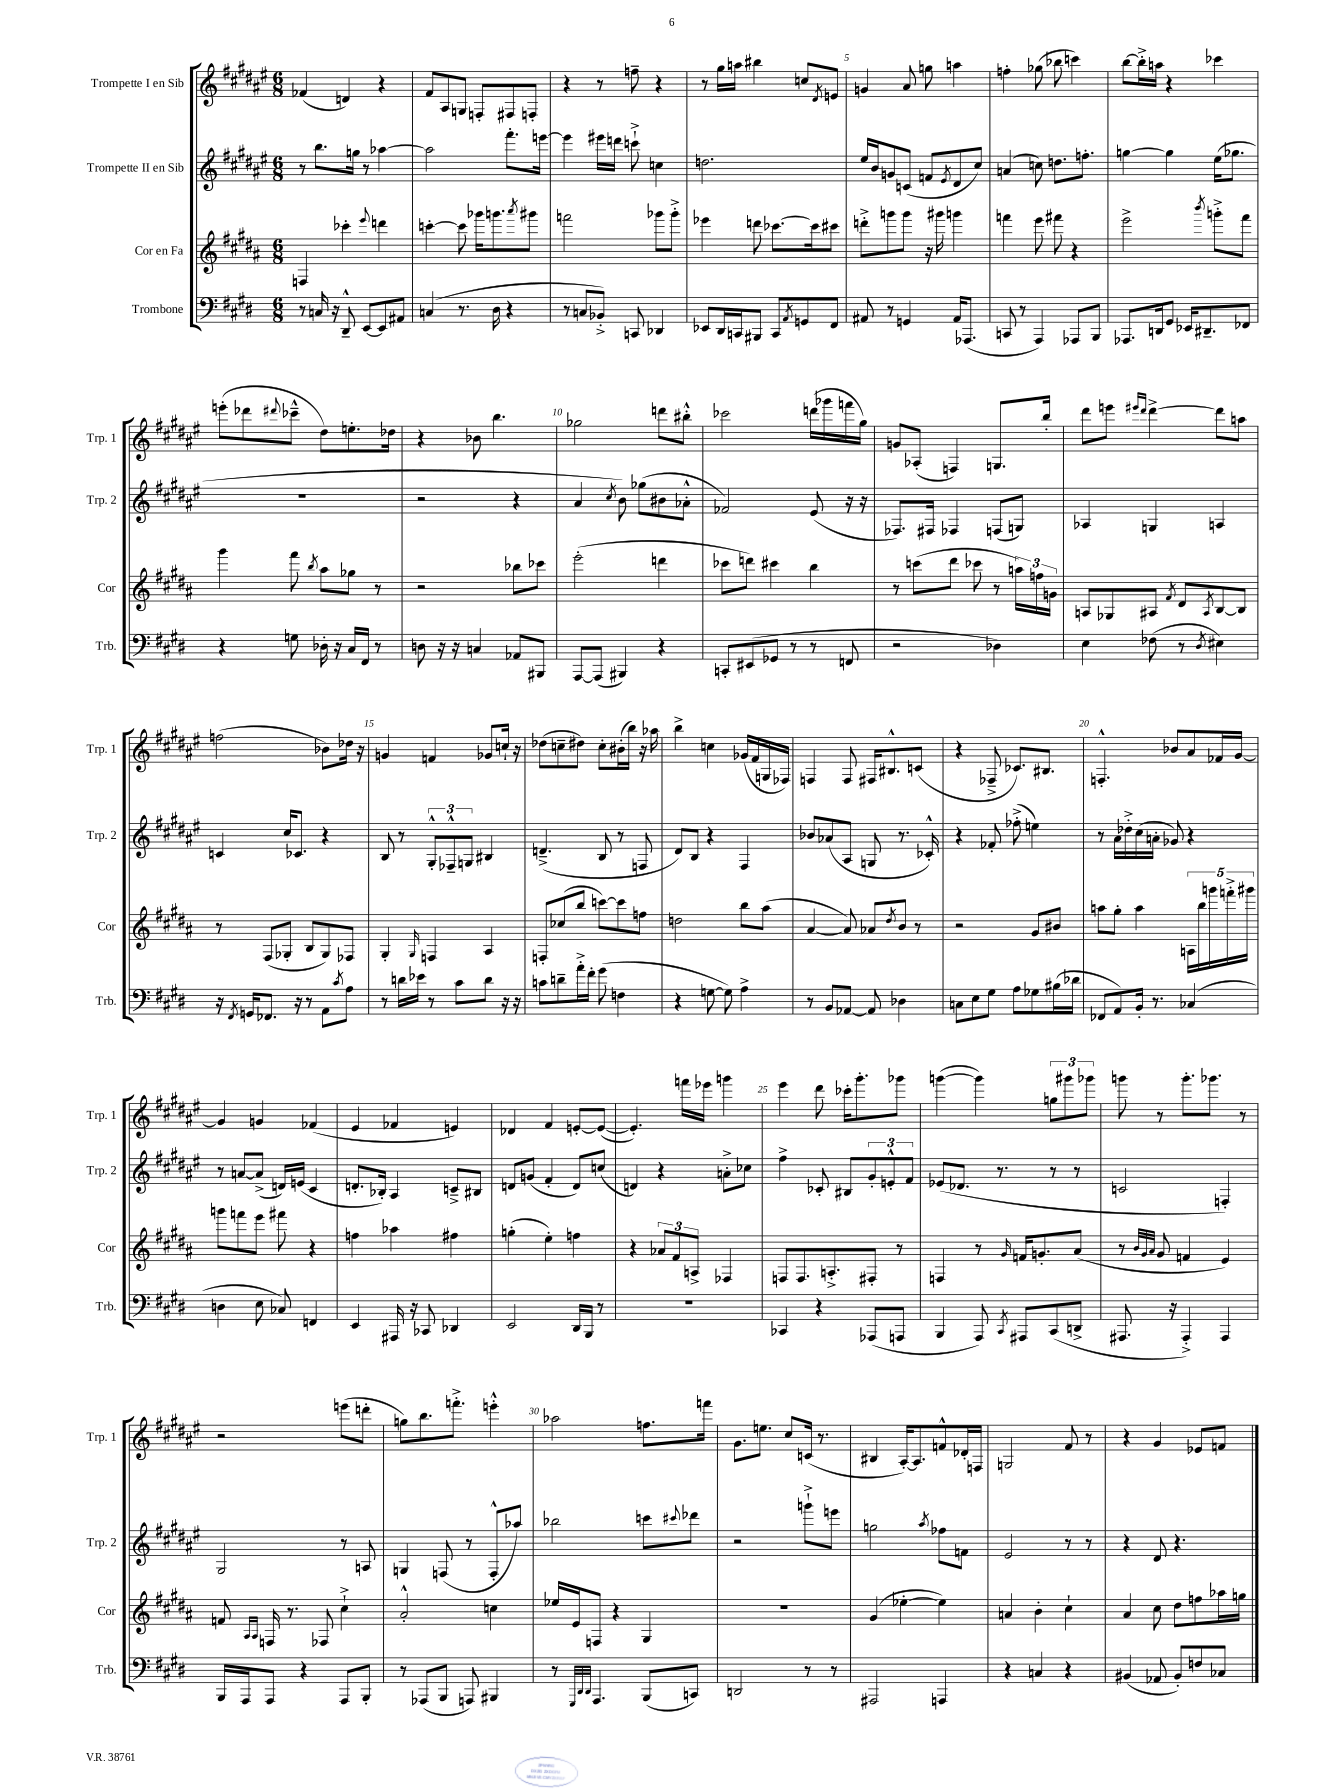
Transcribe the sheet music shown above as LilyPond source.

<<
\new StaffGroup <<
\new Staff = "s0" \with { instrumentName = "Trompette I en Sib" shortInstrumentName = "Trp. 1" } {
    \clef treble \key fis \major \numericTimeSignature \time 6/8
    fes'4( d'4) r4 |
    fis'8 ais8 g8 f8-. fis8 f8-. |
    r4 r8 f''8-- r4 |
    r8 gis''16 a''16 bis''4 c''8 \acciaccatura { dis'8 } e'8 |
    g'4 ais'8 g''8 a''4 |
    f''4-. ges''8( bes''8 c'''4) |
    b''8~ b''16-.-> a''16 r4 ces'''4 |
    e'''8-.( des'''8 \appoggiatura { dis'''8 } ces'''8---^ dis''8) e''8.-. des''16 |
    r4 bes'8 b''4. |
    ges''2 d'''8 bis''8-.-^ |
    ces'''2 d'''16( ges'''16 f'''16 gis''16) |
    g'8 aes8-.( f4) g8. b''16-. |
    dis'''8 e'''8 \grace { eis'''16 dis'''16 } dis'''4~-> dis'''8 a''8 |
    f''2( bes'8) des''16 r16 |
    g'4 f'4 ges'8 c''16-! r16 |
    des''8( c''8-- dis''8) c''8-. bis'16-.( b''16) r16 aes''16 |
    b''4-> c''4 ges'16( fis'16 g16 fes16) |
    f4 f8 fis16 bis8.-^ c'8( |
    r4 fes8---> ces'8.) bis8. |
    f4.-.-^ bes'8 ais'8 fes'16 gis'16~ |
    gis'4 g'4 fes'4( |
    eis'4 fes'4 e'4) |
    des'4 fis'4 e'8~-. e'8~( |
    e'4.-.) f'''16 ees'''16 g'''4 |
    eis'''4 dis'''8 ces'''16-. gis'''8.-. ges'''8 |
    g'''4~( g'''4) \tuplet 3/2 { g''8 gis'''8 ges'''8 } |
    g'''8 r8 g'''8.-. ges'''8. r8 |
    r2 e'''8( d'''8-. |
    g''8) b''8. f'''8.-.-> e'''4-.-^ |
    aes''2 f''8. f'''16 |
    gis'8. e''8. cis''8 c'16( r8. |
    bis4 ais16~-.) ais8. f'8-^ des'16-. f16 |
    g2 fis'8 r8 |
    r4 gis'4 ees'8 f'8 \bar "|." |
}
\new Staff = "s1" \with { instrumentName = "Trompette II en Sib" shortInstrumentName = "Trp. 2" } {
    \clef treble \key fis \major \numericTimeSignature \time 6/8
    r8 b''8. g''16 r8 aes''4~ |
    aes''2 fis'''8.-. e'''16~ |
    e'''4 eis'''16 d'''16 c'''8-!-> c''4 |
    d''2. |
    eis''16 b'16 g'8 c'8( f'8 \acciaccatura { eis'8 } dis'8 cis''8) |
    a'4( c''8) d''8. f''8.-. |
    g''4~ g''4 eis''16( ges''8. |
    R2. |
    r2 r4 |
    ais'4 \acciaccatura { cis''8 } b'8) ges''8( bis'8 aes'8-.-^ |
    fes'2) eis'8( r16 r16 |
    fes8.) fis16 fes4 f8( g8) |
    aes4 g4 a4 |
    c'4 cis''16 ces'8. r4 |
    b8 r8 \tuplet 3/2 { gis8-.-^ fes8---^ g8 } bis4 |
    d'4.--->( b8 r8 f8 |
    dis'8) b8 r4 fis4 |
    bes'8 aes'8( ais8 g8 r8. ces'16-.-^) |
    r4 fes'8-. fes''8-.->( e''4) |
    r8 ais'16 des''16-.-> cis''16( a'16-. ges'8) r4 |
    r8 a'8~ a'8->( d'16) e'16( cis'4 |
    d'8.-. bes16-.) ais4 c'8---> bis8 |
    d'8 g'8( fis'4-. d'8) c''8( |
    d'4) r4 a'8-.-> ces''8 |
    fis''4-> ces'8-. bis8 \tuplet 3/2 { gis'8-. e'8-.-^ fis'8 } |
    ees'8( des'8. r8. r8 r8 |
    c'2 f4-.) |
    gis2 r8 a8 |
    g4 f8( r8 f8-.-^ aes''8) |
    bes''2 c'''8 \appoggiatura { cis'''8 } des'''8 |
    r2 g'''8-!-> e'''8 |
    g''2 \acciaccatura { ais''8 } fes''8 f'8 |
    eis'2 r8 r8 |
    r4 dis'8 r4. \bar "|." |
}
\new Staff = "s2" \with { instrumentName = "Cor en Fa" shortInstrumentName = "Cor" } {
    \clef treble \key b \major \numericTimeSignature \time 6/8
    f4 ces'''4-. \appoggiatura { e'''8 } d'''4 |
    c'''4~-. c'''8 ges'''16 g'''8. \acciaccatura { ais'''8 } gis'''8 |
    f'''2 ges'''8 ges'''8-.-> |
    ees'''4 d'''8 ces'''8.~ ces'''16 cis'''8 |
    d'''8-.-> g'''8 g'''8 r16 gis'''16 g'''4 |
    f'''4 e'''8 fis'''8 r4 |
    e'''2-> \acciaccatura { b'''8 } g'''8-.-> fis'''8 |
    gis'''4 fis'''8 \acciaccatura { b''8 } ais''8 ges''8 r8 |
    r2 bes''8 ces'''8 |
    e'''2-.( d'''4 |
    ces'''8 d'''8) cis'''4 b''4 |
    r8 c'''8( dis'''8 ces'''8 r8 \tuplet 3/2 { a''16) f''16 g'16 } |
    a8 ges8 ais8 \acciaccatura { fis'8 } dis'8 \acciaccatura { ais8 } b8~ b8 |
    r8 fis8( ges8-. b8 ges8) fes8 |
    gis4-. \grace { gis16 } f4 ais4 |
    f8-. ces''8( b''8 c'''8~) c'''8 f''8 |
    d''2 b''8 ais''8( |
    ais'4~ ais'8) aes'8 \acciaccatura { dis''8 } b'8 r8 |
    r2 gis'8 bis'8 |
    a''8 gis''8-. a''4 \tuplet 5/4 { a16 b''16 g'''16 f'''16-.-> gis'''16 } |
    g'''8 f'''8 e'''8 fis'''8 r4 |
    f''4 aes''4 fis''4 |
    g''4-.( e''4-.) f''4 |
    r4 \tuplet 3/2 { aes'8 fis'8 a8-> } fes4 |
    f8 f8. a8.-.-> fis8-. r8 |
    f4 r8 \grace { gis'16 } f'16 g'8.-. ais'8( |
    r8 \grace { b'32 gis'32 ais'32 } gis'8 f'4 e'4) |
    f'8 \grace { ais16 ais16 } f16 r8. fes8 cis''4-!-> |
    ais'2-.-^ c''4 |
    ees''16 e'16 f8 r4 gis4 |
    R2. |
    gis'4( ees''4~-. ees''4) |
    a'4 b'4-. cis''4-! |
    ais'4 cis''8 dis''8 f''8 aes''16 g''16 \bar "|." |
}
\new Staff = "s3" \with { instrumentName = "Trombone" shortInstrumentName = "Trb." } {
    \clef bass \key e \major \numericTimeSignature \time 6/8
    r8 c16 r16 dis,8---^ e,8~ e,8 ais,8 |
    c4( r8. dis16 r4 |
    r8 c8 bes,8-.->) c,8 des,4 |
    ees,8 dis,16 c,16 bis,,8 c,8 \acciaccatura { a,8 } g,8 fis,8 |
    ais,8 r8 g,4 ais,16 aes,,8.( |
    c,8 r8 a,,4) aes,,8 b,,8 |
    aes,,8. d,16 gis,8 ees,16 dis,8.-- fes,8 |
    r4 g8 des16-. r16 cis16 fis,16 r8 |
    d8 r16 r16 c4 aes,8 bis,,8 |
    a,,8~ a,,8( bis,,4) r4 |
    c,8-. eis,8( ges,8 r8 r8 f,8 |
    r2 des4) |
    e4 fes8( r8 \acciaccatura { dis8 } eis4) |
    r16 \acciaccatura { fis,8 } g,16 fes,8. r16 r8 a,8 \acciaccatura { cis'8 } a8 |
    r8 d'16 ees'16 r8 cis'8 d'8 r16 r16 |
    c'8 d'8-- a'16-.-> fis'16-. gis'8( f4 |
    r4 g8~ g8) a4-> |
    r8 b,8 aes,8~ aes,8 des4 |
    c8 e8 gis8 a8 ges8 bis16( des'16 |
    fes,8 a,8) b,16-. r8. ces4( |
    d4 e8 ces8) f,4 |
    e,4 ais,,16 r16 ces,8 des,4 |
    e,2 dis,16 b,,16 r8 |
    R2. |
    ces,4 r4 aes,,8( a,,8 |
    b,,4 a,,8) \acciaccatura { cis,8 } ais,,8 cis,8( d,8-> |
    ais,,8. r16 ais,,4-.->) ais,,4 |
    b,,16 a,,16 a,,8 r4 a,,8 b,,8-. |
    r8 aes,,8( b,,8 a,,8) bis,,4 |
    r8 \grace { gis,,32 dis,32 dis,32 } a,,4. b,,8( c,8) |
    d,2 r8 r8 |
    ais,,2 a,,4 |
    r4 c4 r4 |
    bis,4( aes,8 bis,8-.) f8 ces8 \bar "|." |
}
>>
>>
\layout { \context { \Score \override BarNumber.break-visibility = ##(#f #t #t) barNumberVisibility = #(every-nth-bar-number-visible 5) } }
